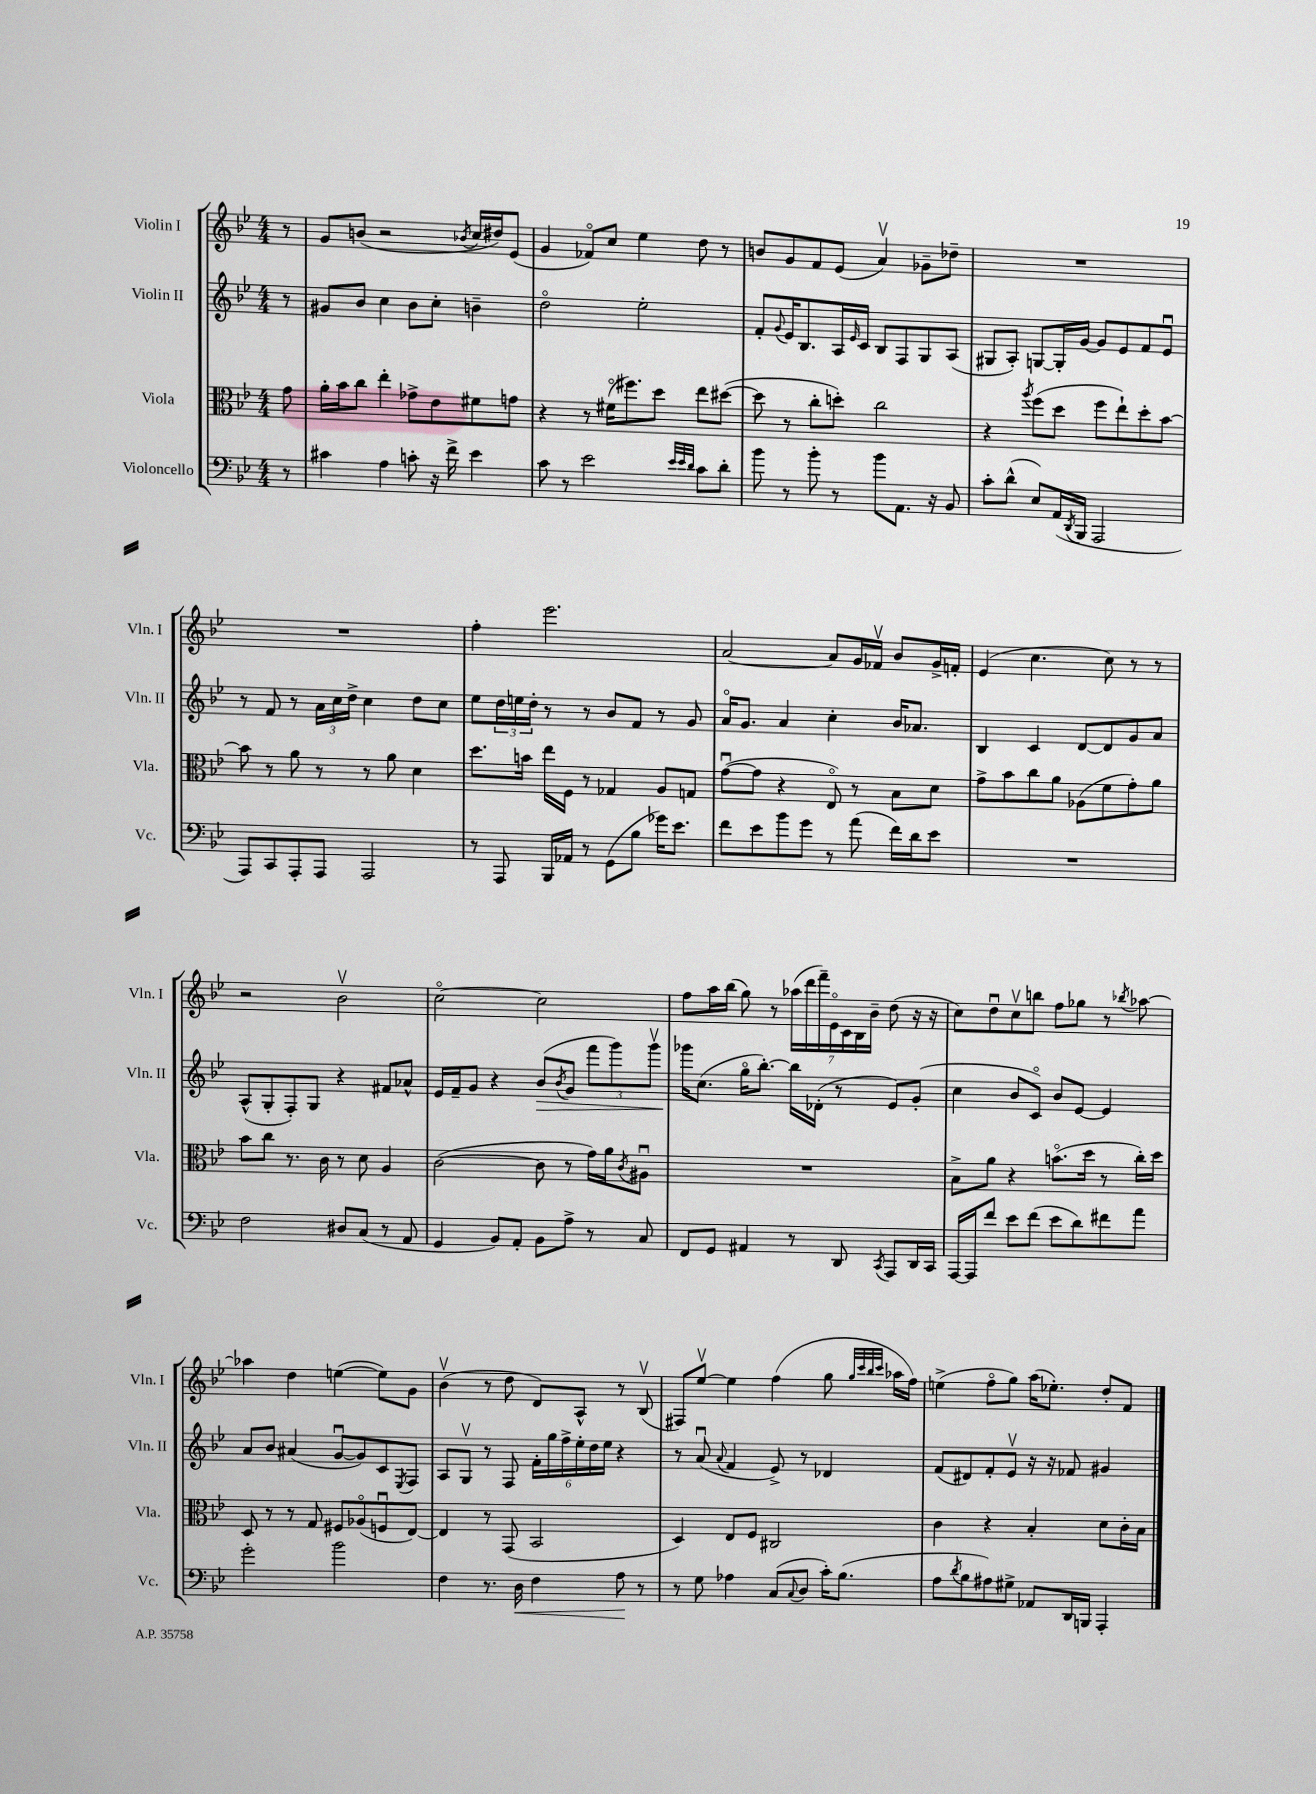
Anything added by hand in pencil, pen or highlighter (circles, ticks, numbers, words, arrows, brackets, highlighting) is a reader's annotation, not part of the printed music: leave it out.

**kern	**dynam	**kern	**kern	**dynam	**kern
*part4	*part4	*part3	*part2	*part2	*part1
*staff4	*staff4	*staff3	*staff2	*staff2	*staff1
*I"Violoncello	*	*I"Viola	*I"Violin II	*	*I"Violin I
*I'Vc.	*	*I'Vla.	*I'Vln. II	*	*I'Vln. I
*clefF4	*	*clefC3	*clefG2	*	*clefG2
*k[b-e-]	*	*k[b-e-]	*k[b-e-]	*	*k[b-e-]
*M4/4	*	*M4/4	*M4/4	*	*M4/4
=	=	=	=	=	=
8r	.	8g\	8r	.	8r
=1	=1	=1	=1	=1	=1
4c#X\	.	16a'\LL	8g#X/L	.	8g/L
.	.	16b-\J	.	.	.
.	.	8cc\J	8b-/J	.	(8bn/J
4A\	.	4ee-'\	4cc\	.	2r
8cn'\	.	8g-X^\L	8b-\L	.	.
16r	.	8e-\	8cc'\J	.	.
16f^\	.	.	.	.	.
.	.	.	.	.	8qb-X/
4e-\	.	8f#X\	4bn~\	.	16cc/LL
.	.	.	.	.	16dd#X/J)
.	.	8gn\J	.	.	(8e-/J
=2	=2	=2	=2	=2	=2
8c\	.	4r	2dd\	.	4g/
8r	.	.	.	.	.
2e-\	.	8r	.	.	8f-X/L)
.	.	(16f#X\KL	.	.	8cc/J
.	.	8.ff#X\)	.	.	.
.	.	.	2ee-'\	.	4ee-\
.	.	8dd\J	.	.	.
32qqe-/LLL	.	.	.	.	.
32qqe-/	.	.	.	.	.
32qqd/JJJ	.	.	.	.	.
8c\L	.	8ee-\L	.	.	8dd\
8d'\J	.	([8dd#X\J	.	.	8r
=3	=3	=3	=3	=3	=3
8b-\	.	8dd#\]	8f'/L	.	8bn/L
.	.	.	8qqg/	.	.
8r	.	8r	16e-/K	.	8g/
.	.	.	8.B-/	.	.
8b-'\	.	8cc'\L	.	.	8f/
8r	.	8ddn'\J)	16A/L	.	(8e-/J
.	.	.	16qqe-/	.	.
.	.	.	16c/JJ	.	.
8b-\L	.	2cc\	8B-/L	.	4av/)
8.AA\J	.	.	8F/	.	.
.	.	.	8G/	.	8g-X~\L
16r	.	.	.	.	.
8BB-/	.	.	(8A/J	.	8dd-X~\J
=4	=4	=4	=4	=4	=4
8c'\L	.	4r	8G#X/L	.	1r
(8d^^\J	.	.	8A'/J)	.	.
.	.	8qaa/	.	.	.
8E-/L)	.	(8ff\L	[8Gn/L	.	.
(16AA/L	.	8dd\J	16G'/L]	.	.
8qDD/	.	.	.	.	.
16BBB-/JJ	.	.	[16g/JJ	.	.
2AAA/	.	8ff\L	8g/L]	.	.
.	.	8ee-`\)	8e-/	.	.
.	.	8dd'\	8f/	.	.
.	.	[8b-\J	8e-u/J	.	.
!!LO:LB:g=z
=5	=5	=5	=5	=5	=5
8AAA/L)	.	8b-\]	8r	.	1r
8CC/	.	8r	8f/	.	.
8AAA'/	.	8a\	8r	.	.
8AAA/J	.	8r	24a\LL	.	.
.	.	.	24cc\	.	.
.	.	.	24dd^\JJ	.	.
2AAA/	.	8r	4cc\	.	.
.	.	8a\	.	.	.
.	.	4d\	8dd\L	.	.
.	.	.	8cc\J	.	.
=6	=6	=6	=6	=6	=6
8r	.	8.dd\L	8ee-\L	.	4ff'\
8AAA/	.	.	24dd\L	.	.
.	.	.	24een\	.	.
.	.	16bn\Jk	.	.	.
.	.	.	24dd'\JJ	.	.
16BBB-/LL	.	16ee-\LL	8r	.	2.eee-\
16AA-X/JJ	.	16F\JJ	.	.	.
8r	.	8r	8r	.	.
(8GG\L	.	4G-X/	8b-/L	.	.
8B-\J	.	.	8f/J	.	.
16g-X\KL)	.	8A/L	8r	.	.
8.e-\J	.	.	.	.	.
.	.	8Gn/J	8g/	.	.
=7	=7	=7	=7	=7	=7
8f\L	.	([8gu\L	16a/KL	.	[2a/
.	.	.	8.g/J	.	.
8e-\	.	8g\J]	.	.	.
8b-\	.	4r	4a/	.	.
8g\J	.	.	.	.	.
8r	.	8E-/)	4cc'\	.	8a/L]
(8a\	.	8r	.	.	16g/L
.	.	.	.	.	16f-Xv/JJ
16f\LL)	.	8B-\L	16b-/KL	.	8b-/L
16d\J	.	.	8.a-X/J	.	.
8e-\J	.	8d\J	.	.	16g^/L
.	.	.	.	.	16fn'/JJ
=8	=8	=8	=8	=8	=8
1r	.	8g^\L	4B-/	.	(4e-/
.	.	8b-\	.	.	.
.	.	8cc\	4c/	.	4.cc\
.	.	8a\J	.	.	.
.	.	(8A-X\L	[8d/L	.	.
.	.	8f\	8d/]	.	8cc\)
.	.	8g'\)	8g/	.	8r
.	.	8a\J	8a/J	.	8r
!!LO:LB:g=z
=9	=9	=9	=9	=9	=9
2F\	.	8b-\L	(8A^^/L	.	2r
.	.	8cc\J	8G'/	.	.
.	.	8.r	8F'/)	.	.
.	.	.	8G/J	.	.
.	.	16c\	.	.	.
8D#X/L	.	8r	4r	.	2b-v\
(8C/J	.	8d\	.	.	.
8r	.	4A/	8f#X/L	.	.
8AA/	.	.	8a-X^^/J	.	.
=10	=10	=10	=10	=10	=10
4GG/	.	([2c\	16e-/LL	.	[2cc\
.	.	.	16f~/J	.	.
.	.	.	8g/J	.	.
8BB-/L)	.	.	4r	.	.
8AA'/J	.	.	.	.	.
!	!	!	!	!LO:HP:b	!
8BB-\L	.	8c\]	(8b-/L	>	2cc\]
.	.	.	8qb-/	.	.
8A^\J	.	8r	8g/J	.	.
8r	.	16g\LL)	12fff\L	.	.
.	.	16a\J	.	.	.
.	.	.	12ggg\)	.	.
.	.	8qc/	.	.	.
8C/	.	8A#Xu\J	.	.	.
.	.	.	12gggv\J	.	.
=11	=11	=11	=11	=11	=11
8FF/L	.	1r	16ggg-X\KL	.	8ff\L
.	.	.	(8.cc\J	]	.
8GG/J	.	.	.	.	16aa\L
.	.	.	.	.	(16bb-\JJ
4AA#X/	.	.	16gg\KL	.	8gg\)
.	.	.	[8.bb-'\J)	.	.
.	.	.	.	.	8r
8r	.	.	16bb-\LL]	.	(28aa-X\LL
.	.	.	.	.	28ddd\
.	.	.	(16d-X'\JJ	.	.
.	.	.	.	.	28fff~\)
.	.	.	.	.	28e-\
8DD/	.	.	8r	.	.
.	.	.	.	.	28c\
.	.	.	.	.	28B-\
.	.	.	.	.	28b-~\JJ
8qCC/	.	.	.	.	.
8AAA/L	.	.	8e-/L)	.	(8dd\
16DD/L	.	.	(8g'/J	.	16r
16CC/JJ	.	.	.	.	16r
=12	=12	=12	=12	=12	=12
[16AAA/LL	.	8B-^\L	4cc\	.	8cc\L)
16AAA/J]	.	.	.	.	.
8f/J	.	8a\J	.	.	8ddu\
8e-\L	.	4r	8b-/L	.	8ccv\
(8f\J	.	.	8c/J)	.	8bbn\J
8e-\L	.	(8.bn\L	8b-/L	.	8ff\L
8d\)	.	.	[8e-/J	.	8gg-X\J
.	.	16dd\Jk	.	.	.
8f#X\	.	8r	4e-/]	.	8r
.	.	.	.	.	8qbb-X/
8a\J	.	16cc'\LL)	.	.	[8aa-X\
.	.	16dd\JJ	.	.	.
!!LO:LB:g=z
=13	=13	=13	=13	=13	=13
2g'\	.	8D/	8a/L	.	4aa-X\]
.	.	8r	8b-/J	.	.
.	.	8r	(4a#X/	.	4dd\
.	.	8G/	.	.	.
2b-\	.	8F#X/L	[8gu/L	.	([4een\
.	.	(8A-X/	8g/])	.	.
.	.	8Fnu/	8c/	.	8ee\L])
.	.	.	8qE-/	.	.
.	.	[8E-/J)	8F/J	.	8g\J
=14	=14	=14	=14	=14	=14
4F\	.	4E-/]	8A/L	.	(4b-v\
.	.	.	8Gv/J	.	.
8.r	.	8r	8r	.	8r
.	.	(8GG/	8F/	.	8dd\
!	!LO:HP:b	!	!	!	!
16D\	<	.	.	.	.
4F\	.	2BB-/	24f'\LL	.	8d/L)
.	.	.	24gg\	.	.
.	.	.	24ff^\	.	.
.	.	.	24ee-'\	.	8A^^/J
.	.	.	24dd\	.	.
.	.	.	24ee-\JJ	.	.
8A\	.	.	4r	.	8r
8r	[	.	.	.	(8B-v/
=15	=15	=15	=15	=15	=15
8r	.	4D/)	8r	.	8F#X/L)
8G\	.	.	(8au/	.	[8ee-v/J
.	.	.	8qqa/	.	.
4A-X\	.	8E-/L	4f/	.	4ee-\]
.	.	8F/J	.	.	.
(8C/L	.	2C#X/	8e-^/)	.	(4ff\
8qqC/	.	.	.	.	.
8D/J	.	.	8r	.	.
16c'\KL)	.	.	4d-X/	.	8gg\
(8.B-\J	.	.	.	.	.
.	.	.	.	.	32qqgg/LLL
.	.	.	.	.	32qqccc/
.	.	.	.	.	32qqbb-/
.	.	.	.	.	32qqccc/JJJ
.	.	.	.	.	16aa-X\LL
.	.	.	.	.	16ff\JJ)
=16	=16	=16	=16	=16	=16
8A\L	.	4c\	(8f/L	.	(4een^\
8qd/	.	.	.	.	.
8B-\	.	.	8d#X/)	.	.
8A#X\)	.	4r	8f'/	.	8ff\L
8G#X^\J	.	.	8e-v/J	.	8gg\J)
8AA-X/L	.	4B-'/	16r	.	(16aa\KL
.	.	.	16r	.	8.ee-X'\J)
16DD/L	.	.	8f-X/	.	.
16BBBn/JJ	.	.	.	.	.
4AAA'/	.	8d\L	4g#X/	.	8dd'/L
.	.	16c'\L	.	.	8f/J
.	.	16B-\JJ	.	.	.
==	==	==	==	==	==
*-	*-	*-	*-	*-	*-
